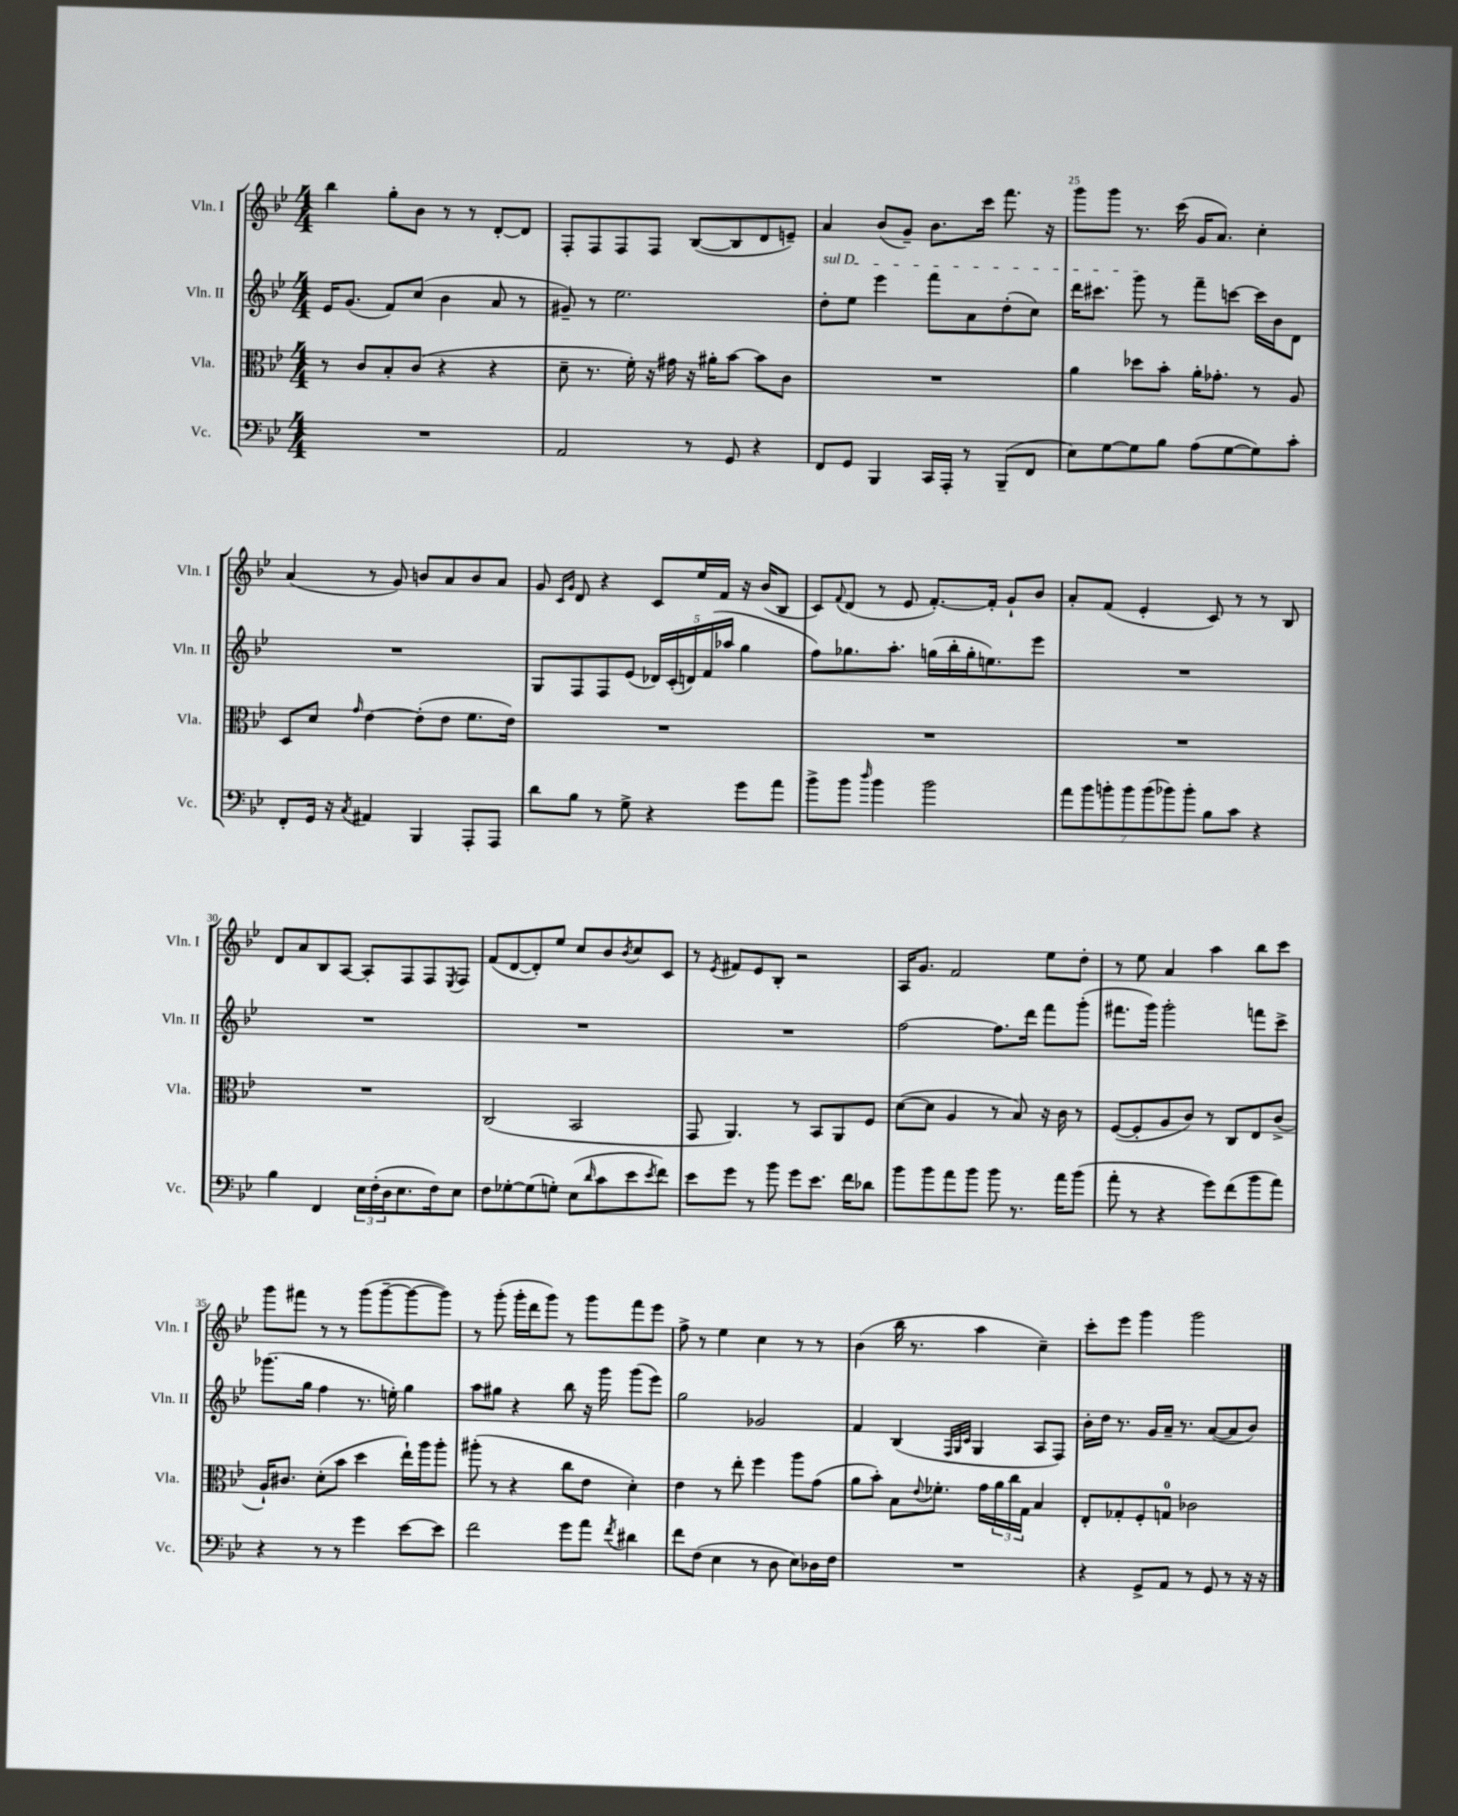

**kern	**kern	**kern	**kern
*staff4	*staff3	*staff2	*staff1
*clefF4	*clefC3	*clefG2	*clefG2
*k[b-e-]	*k[b-e-]	*k[b-e-]	*k[b-e-]
*M4/4	*M4/4	*M4/4	*M4/4
1r	8r	16e-	4bb-
.	.	(8.g	.
.	8c	.	.
.	8B-'	8f)	8gg'
.	(8c	(8cc	8b-
.	4r	4b-	8r
.	.	.	8r
.	4r	8a	[8d'
.	.	8r	8d]
=	=	=	=
2AA	8d~	8g#~)	8F'
.	8.r	8r	8F
.	.	2.ee-	8F
.	16f')	.	.
.	16r	.	8F
.	16g#	.	.
8r	16r	.	([8B-
.	16a#'	.	.
8GG	[8b-	.	8B-]
4r	8b-]	.	8d
.	8c	.	8e~)
=	=	=	=
8FF	1r	8dd'	4a
8GG	.	8ee-	.
4BBB-	.	4eee-	(8b-
.	.	.	8g~)
16CC	.	8fff	8.b-
16AAA'	.	.	.
8r	.	8a	.
.	.	.	16ccc
(8BBB-~	.	(8dd'	8.fff
8FF	.	8cc)	.
.	.	.	16r
=	=	=	=
8E-)	4a	16ddd	8ggg
.	.	8.ccc#	.
[8G	.	.	8ggg
8G]	8dd-	8ggg	8.r
8B-	8b-'	8r	.
.	.	.	(16ccc
(8A	16a'	8fff~	16g
.	8.g-'	.	8.a)
[8G	.	[8ccc	.
8G])	8r	16ccc]	4cc'
.	.	16b-	.
8c'	8A	8d	.
=	=	=	=
8FF'	8D	1r	(4a
16GG	8d	.	.
16r	.	.	.
8qC	16qqg	.	.
4AA#	[4e-	.	8r
.	.	.	8g)
4BBB-	(8e-']	.	8b
.	8e-	.	8a
8AAA'	8.f	.	8b
8AAA	.	.	8a
.	16e-)	.	.
=	=	=	=
8d	1r	8G	8g
.	.	.	16qqc
.	.	.	16qqg
8B-	.	8F	8d
8r	.	8F	4r
8G^	.	(8e-	.
4r	.	20d-)	8c
.	.	(20c'	.
.	.	20d)	.
.	.	.	16ee-
.	.	(20f	.
.	.	.	16f
.	.	20aa-	.
8g	.	4gg	16r
.	.	.	(16b-
8a	.	.	8B-
=	=	=	=
8b-^	1r	8ff)	8c)
.	.	.	8qqf
8b-	.	8.gg-	(8d
16qqdd	.	.	.
4b-	.	.	8r
.	.	8.aa'	.
.	.	.	8e-
2b-	.	(16gg	[8.f')
.	.	16bb-'	.
.	.	16gg'	.
.	.	8.ee)	16f']
.	.	.	8g`
.	.	8eee-	8b-
=	=	=	=
14a	1r	1r	8a'
14b-	.	.	.
.	.	.	(8f
14b'	.	.	.
14b	.	.	.
.	.	.	4e-'
(14b	.	.	.
14b-)	.	.	.
14b-'	.	.	.
8B-	.	.	8c)
8c	.	.	8r
4r	.	.	8r
.	.	.	8B-
=	=	=	=
4B-	1r	1r	8d
.	.	.	8a
4FF	.	.	8B-
.	.	.	[8A
24E-	.	.	8A']
(24F'	.	.	.
24D	.	.	.
8.E-	.	.	8F
.	.	.	8F
16F)	.	.	.
.	.	.	8qE-
8E-	.	.	8F
=	=	=	=
8F	(2C	1r	(8f
[8G-'	.	.	[8d
(8G-]	.	.	8d'])
8G')	.	.	8ee-
(8E-	2BB-	.	8cc
16qqd	.	.	.
8c	.	.	8b-
.	.	.	8qb-
8e-	.	.	8cc
8qe-	.	.	.
8f)	.	.	8c
=	=	=	=
8e-	8GG	1r	8r
.	.	.	8qe-
8g	4.AA)	.	8f#
8r	.	.	8e-
8b-	.	.	8B-'
8g	8r	.	2r
8.e-	8BB-	.	.
.	8AA	.	.
16f	.	.	.
8d-	8F	.	.
=	=	=	=
8b-	([8d	[2ff	16A
.	.	.	8.g
8b-	8d]	.	.
8a	4A	.	2f
8b-	.	.	.
8b-	8r	8.ff]	.
8.r	8B-)	.	.
.	.	16ddd	.
.	16r	8fff	8ee-
16a	16c	.	.
(8b-	8r	(8ggg'	8dd'
=	=	=	=
8a'	([8F	8.fff#	8r
8r	8F']	.	8ee-
.	.	16ggg)	.
4r	8A	2ggg'	4a
.	8c)	.	.
8g)	8r	.	4aa
(8f	8C	.	.
8b-	8E-	8fff	8bb-
8a)	(8c^	8ccc^	8ccc
=	=	=	=
4r	16A`)	(8.ggg-	8ggg
.	8.c#	.	.
.	.	.	8fff#
.	.	16gg	.
8r	(8d'	4ff	8r
8r	8b-	.	8r
4g	4dd	8.r	(8ggg
.	.	.	[8ggg~
.	.	16ee')	.
[8e-	16ee-`)	4gg	8ggg_
.	16aa	.	.
8e-]	8aa'	.	8ggg])
=	=	=	=
2f	(8aa#'	8aa	8r
.	8r	8gg#	(8ggg'
.	4r	4r	16ggg'
.	.	.	16ddd
.	.	.	8ggg)
8g	8cc	8bb-	8r
8a	8e-	16r	8ggg
.	.	16ggg	.
8qf	.	.	.
4d#	4d')	(8ggg	8fff
.	.	8eee-)	8eee-
=	=	=	=
8f	4e-	2gg	8ff^
(8F	.	.	8r
4E-	8r	.	4ee-
.	8ee-'	.	.
8r	4ff	2g-	4cc
8D	.	.	.
8E-)	8aa	.	8r
16D-	(8g	.	8r
16F	.	.	.
=	=	=	=
1r	8a	4f	(4b-
.	8b-')	.	.
.	8B-	(4B-	16bb-
.	.	.	8.r
.	8qqe-	.	.
.	8.f-'	.	.
.	.	32qqF	.
.	.	32qqG	.
.	.	32qqc	.
.	.	4G	4aa
.	16g	.	.
.	24a	.	.
.	24cc	.	.
.	24G	.	.
.	4B-	8A	4cc~)
.	.	8F)	.
=	=	=	=
4r	8E-'	16b-'	8ccc'
.	.	16dd	.
.	8G-'	8.r	8eee-
8GG^	8F'	.	4ggg
.	.	16g	.
8AA	8G	16a~	.
.	.	8.r	.
8r	2c-	.	2ggg
8GG	.	([8a	.
8r	.	8a]	.
16r	.	8b-)	.
16r	.	.	.
==	==	==	==
*-	*-	*-	*-
